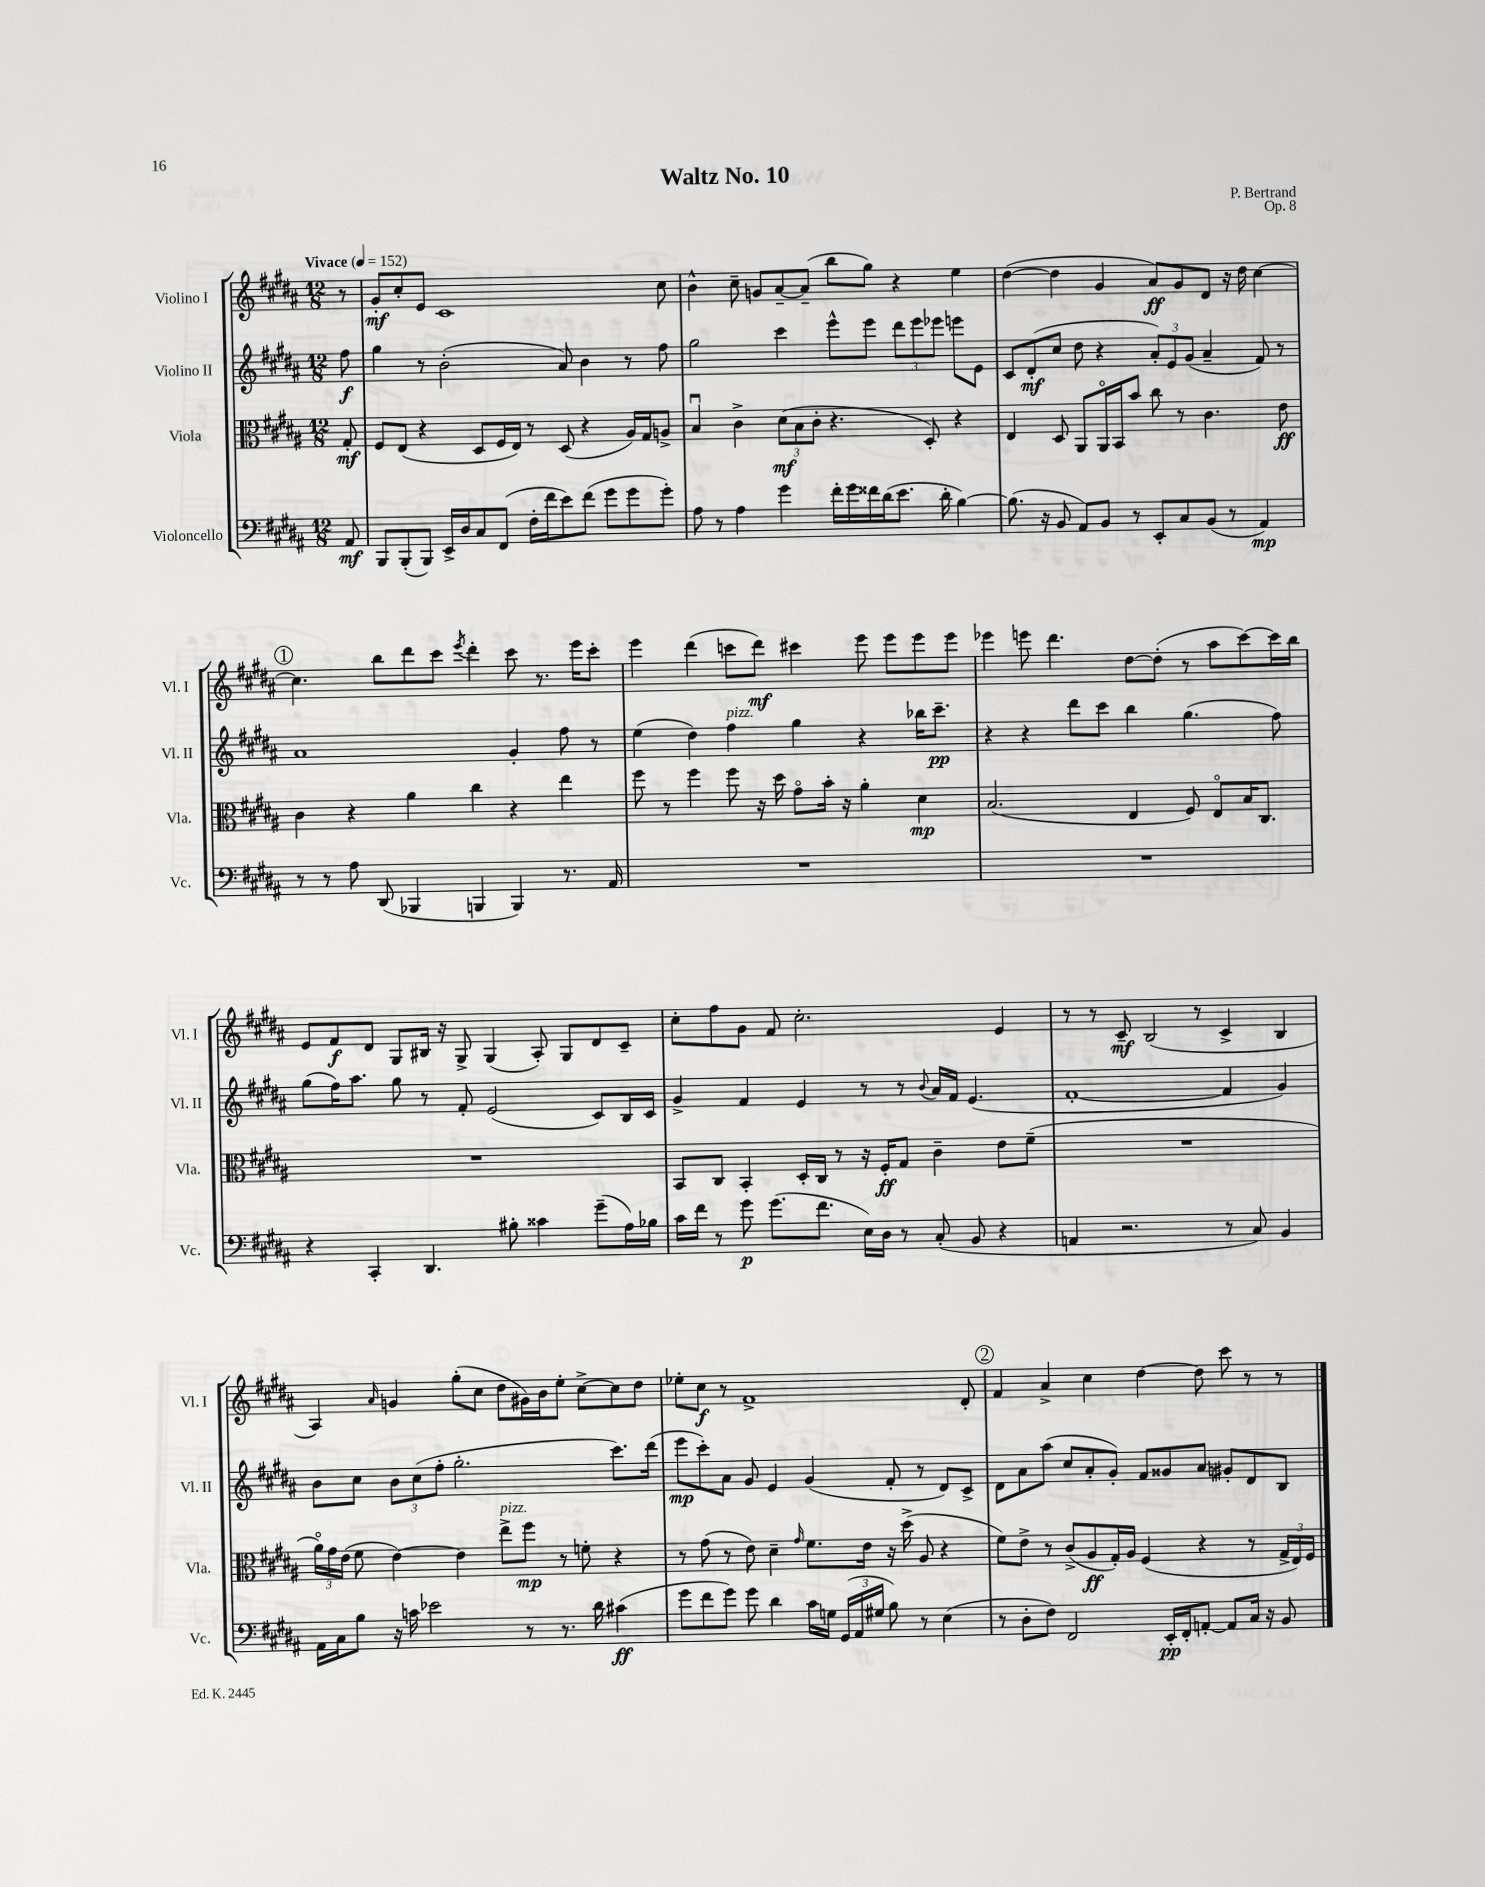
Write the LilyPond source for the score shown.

\header { title = "Waltz No. 10" composer = "P. Bertrand" opus = "Op. 8" }
<<
\new StaffGroup <<
\new Staff = "s0" \with { instrumentName = "Violino I" shortInstrumentName = "Vl. I" } {
    \clef treble \key b \major \numericTimeSignature \time 12/8 \partial 8 \tempo "Vivace" 4 = 152
    \autoBeamOff r8 |
    gis'8[-.\mf cis''8-. e'8] cis'1 cis''8 |
    b'4-^ cis''8-- g'8[ ais'8~-- ais'8]--( b''8[ gis''8]) r4 e''4 |
    dis''4~( dis''4 gis'4 ais'8[\ff) gis'8 dis'8] r16 dis''16 cis''4~ |
    \mark \markup { \circle "1" } cis''4. b''8[ dis'''8 cis'''8] \acciaccatura { e'''8 } dis'''4-. cis'''8 r8. e'''16[ cis'''8]-. |
    e'''4 dis'''4( c'''8[ dis'''8]\mf) cis'''4 e'''8 e'''8[ e'''8 e'''8] |
    ees'''4 e'''8 dis'''4. dis''8[~ dis''8]-.( r8 ais''8[ cis'''8~) cis'''16 b''16] |
    e'8[ fis'8\f dis'8] gis8[ bis16] r16 gis8-> gis4( ais8-.) gis8[ dis'8 cis'8]-- |
    cis''8[-. fis''8 gis'8] fis'8 cis''2.-. e'4 |
    r8 r8 cis'8--\mf b2( r8 cis'4-> b4 |
    ais4) \grace { ais'16 } g'4 gis''8[-.( cis''8] dis''8[ gis'16) b'16 e''8]-. cis''8[~-> cis''8 dis''8] |
    ees''8[-. cis''8]\f r8 fis'1-> dis'8-. |
    \mark \markup { \circle "2" } fis'4 ais'4-> cis''4 dis''4~ dis''8 cis'''8 r8 r8 \bar "|." |
}
\new Staff = "s1" \with { instrumentName = "Violino II" shortInstrumentName = "Vl. II" } {
    \clef treble \key b \major \numericTimeSignature \time 12/8 \partial 8
    \autoBeamOff fis''8\f |
    gis''4 r8 b'2-.( ais'8) b'4 r8 fis''8 |
    gis''2 cis'''4 e'''8[-^ e'''8] \tuplet 3/2 { dis'''8[ e'''8 ees'''8] } e'''8[ e'8] |
    cis'8[ dis'8-.\mf( cis''8] dis''8 r4 \tuplet 3/2 { ais'8[-.) e'8 gis'8]( } ais'4-- fis'8) r8 |
    \mark \markup { \circle "1" } ais'1 gis'4-. fis''8 r8 |
    e''4( dis''4) fis''4^\markup { \italic "pizz." } gis''4 r4 bes''16[ cis'''8.]--\pp |
    r4 r4 dis'''8[ cis'''8] b''4 gis''4.( fis''8) |
    gis''8[( fis''16) ais''8.] gis''8 r8 fis'8-. e'2( cis'8[) b16 cis'16] |
    gis'4-> fis'4 e'4 r8 r8 \appoggiatura { b'8 } ais'16[ fis'16] e'4.( |
    fis'1~-. fis'4 gis'4) |
    b'8[ cis''8] \tuplet 3/2 { b'8[ cis''8( fis''8]-. } gis''2.-. cis'''8.[) dis'''16]( |
    e'''8[\mp cis'''8-.) ais'8] gis'8 e'4 gis'4( fis'8-. r8 dis'8[) cis'8]-> |
    \mark \markup { \circle "2" } dis'8[ ais'8 ais''8]( cis''8[ ais'8-. gis'8]-.) fis'8[ gisis'8 ais'8] gis'8[-. dis'8 b8] \bar "|." |
}
\new Staff = "s2" \with { instrumentName = "Viola" shortInstrumentName = "Vla." } {
    \clef alto \key b \major \numericTimeSignature \time 12/8 \partial 8
    \autoBeamOff gis8-.\mf |
    fis8[ e8]( r4 dis8[ fis16 e16]) r8 dis8( r4 ais16[) gis16 a8]-> |
    b4\downbow cis'4-> \tuplet 3/2 { dis'8[\mf( b8 cis'8]-. } r4. dis8-.) r4 |
    e4 dis8 ais,8[ ais,16\flageolet b,16 b'8] cis''8 r8 cis'4. e'8\ff |
    \mark \markup { \circle "1" } cis'4 r4 ais'4 cis''4 r4 e''4 |
    fis''8 r8 fis''4 fis''8 r16 dis''16 gis'8[\flageolet b'16]-. r16 ais'4-. dis'4\mp |
    b2.( e4 fis8) e8[\flageolet b16 cis8.] |
    R1. |
    b,8[ cis8] b,4-. dis16[-. cis16] r8 r16 fis16[-.\ff gis8] cis'4-- e'8[ fis'8]--( |
    R1. |
    \tuplet 3/2 { ais'16[\flageolet) gis'16 e'16]( } fis'8 e'4~) e'4 e''8[->^\markup { \italic "pizz." } fis''8]\mp r8 f'8-. r4 |
    r8 gis'8( r8 e'8) dis'4-- \grace { gis'16 } fis'8.[ e'16] r16 dis''16->( ais8 r4 |
    \mark \markup { \circle "2" } fis'8[) e'8]-> r8 cis'8[->( ais8\ff gis16-.) ais16] fis4( r4 r8 \tuplet 3/2 { gis16[-> e16) fis16] } \bar "|." |
}
\new Staff = "s3" \with { instrumentName = "Violoncello" shortInstrumentName = "Vc." } {
    \clef bass \key b \major \numericTimeSignature \time 12/8 \partial 8
    \autoBeamOff ais,8\mf |
    b,,8[ b,,8-.( b,,8]) e,16[-> dis16 cis8 fis,8]( fis16[-. fis'16 e'8) fis'8]( gis'8[ gis'8 gis'8]-.) |
    ais8 r8 ais4 gis'4 fis'16[-. gis'16 fisis'16 dis'16( e'8.] dis'16-. b4~) |
    b8.( r16 b,8 ais,8[) b,8] r8 e,8[-. cis8 b,8]( r8 ais,4\mp) |
    \mark \markup { \circle "1" } r8 r8 ais8 dis,8( bes,,4 b,,4 b,,4) r8. ais,16 |
    R1. |
    R1. |
    r4 cis,4-. dis,4. bis8-. cisis'4 gis'8[--( ais16) bes16] |
    cis'16[ fis'16] r8 gis'8\p gis'8.[( fis'8.] e16[) dis16] r8 cis8-.( b,8 r4 |
    a,4 r2. r8 cis8) b,4 |
    ais,16[ cis16 b8] r16 c'16 ees'2 r8 r8. dis'16 cis'4\ff( |
    gis'8[ fis'8 gis'8]) gis'8 dis'4 cis'16[ g16] \tuplet 3/2 { gis,16[( ais,16 gis16] } b8) r8 e4( |
    \mark \markup { \circle "2" } r8 dis8[-. fis8]) fis,2 e,16[-.\pp fis,16-. a,8]~-. a,8[ cis16] r16 b,8 \bar "|." |
}
>>
>>
\layout { \context { \Score \remove "Bar_number_engraver" } }
